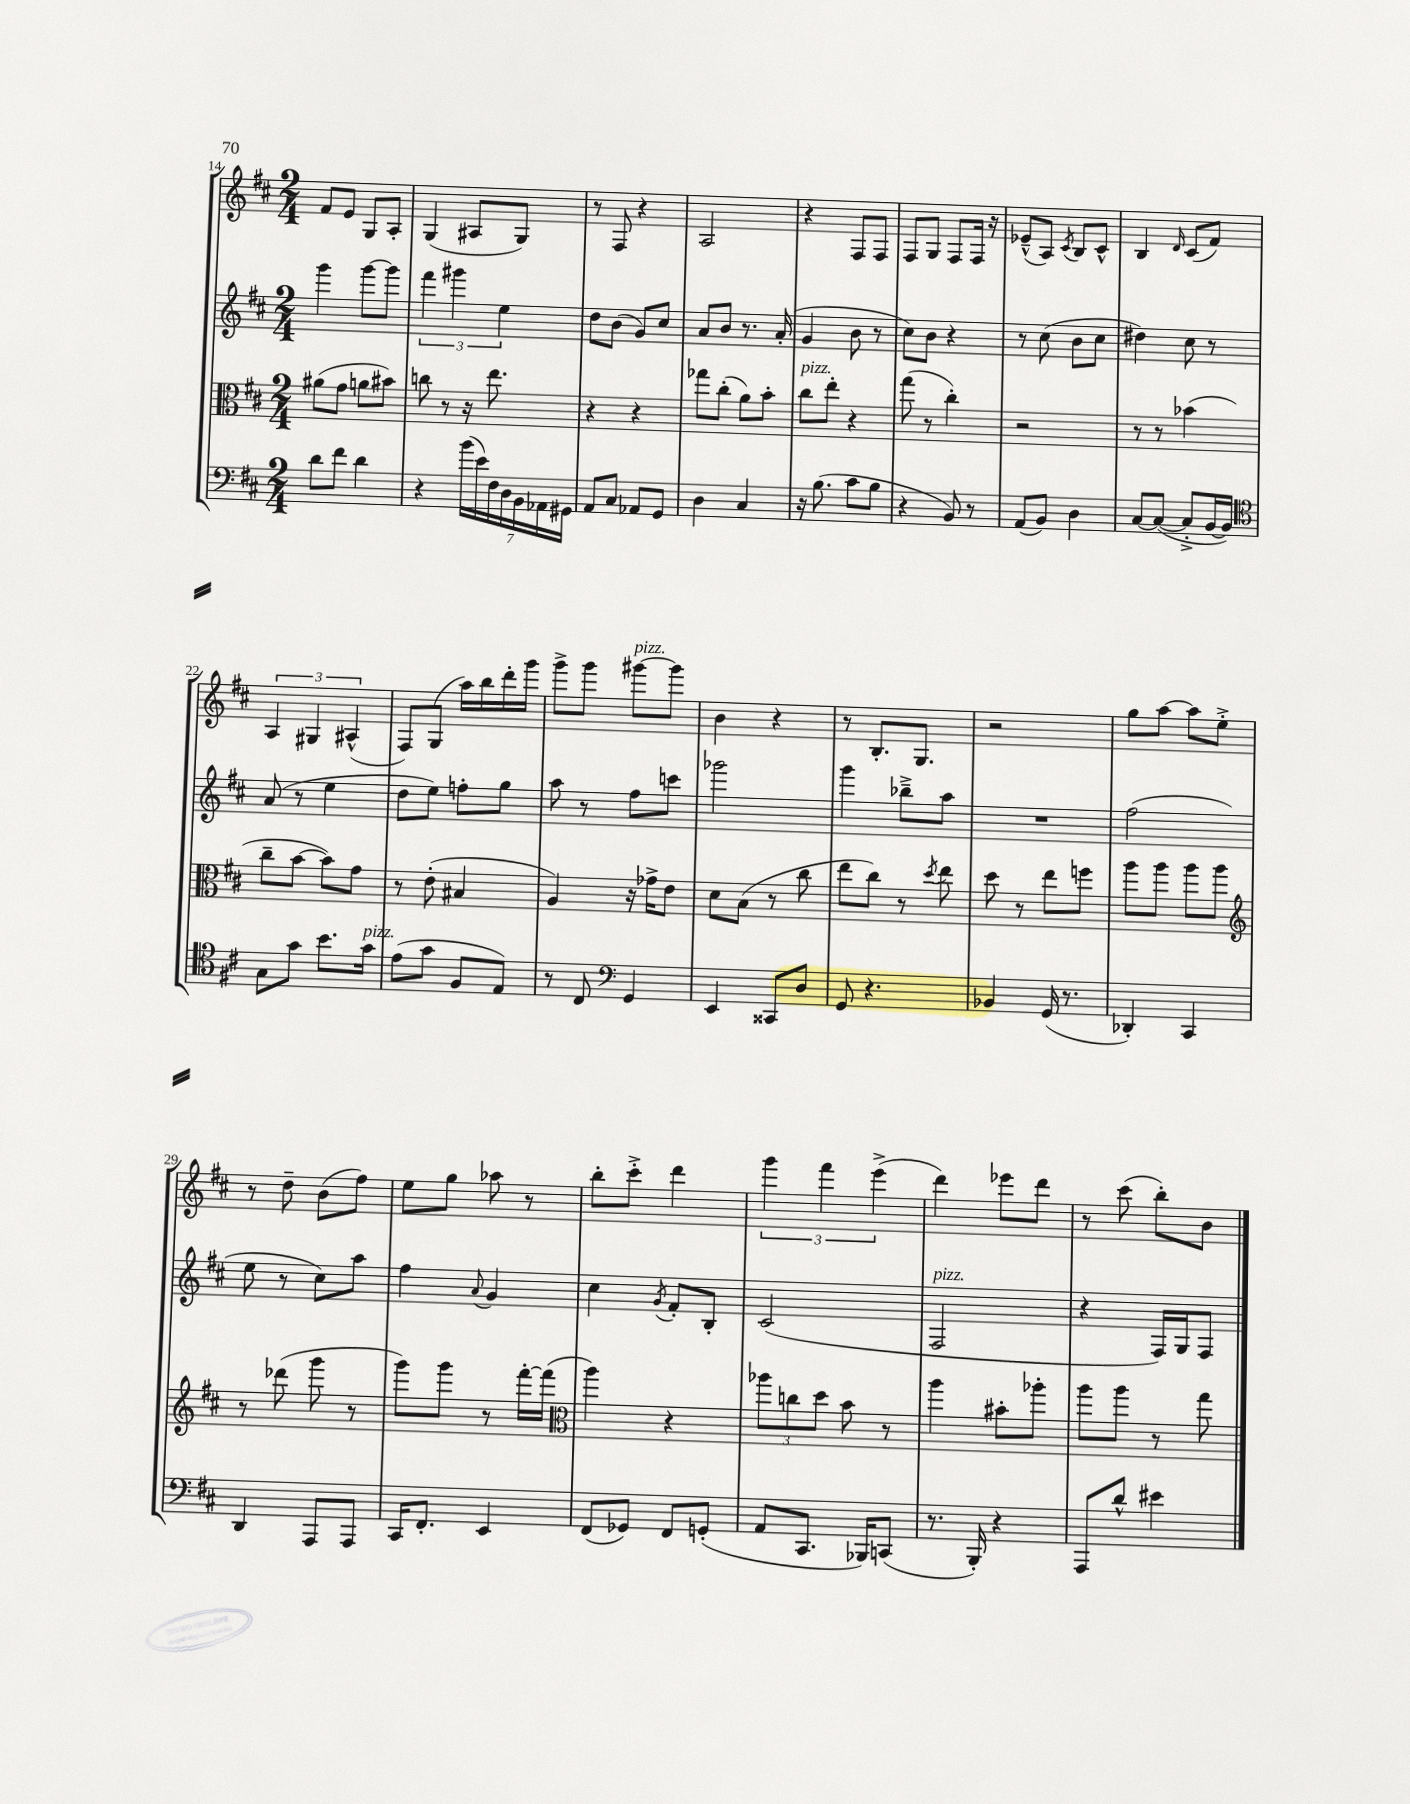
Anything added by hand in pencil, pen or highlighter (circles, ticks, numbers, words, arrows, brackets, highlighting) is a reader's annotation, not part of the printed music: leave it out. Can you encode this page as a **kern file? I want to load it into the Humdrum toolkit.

**kern	**kern	**kern	**kern
*part4	*part3	*part2	*part1
*staff4	*staff3	*staff2	*staff1
*clefF4	*clefC3	*clefG2	*clefG2
*k[f#c#]	*k[f#c#]	*k[f#c#]	*k[f#c#]
*M2/4	*M2/4	*M2/4	*M2/4
=14	=14	=14	=14
8d\L	(8a#X\L	4ggg\	8f#/L
8f#\J	8g\J	.	8e/J
4d\	8an\L	[8ggg\L	8G/L
.	8b#X\J)	8ggg\J]	8A'/J
=15	=15	=15	=15
4r	8ccn\	6fff#\	(4G/
.	8r	.	.
.	.	6ggg#X\	.
(28b\LL	16r	.	8A#X/L
28e\)	.	.	.
.	8.ee\	.	.
28F#\	.	.	.
.	.	6ee\	.
28D\	.	.	.
.	.	.	8G/J)
28BB\	.	.	.
28AA-X\	.	.	.
28GG#X\JJ	.	.	.
=16	=16	=16	=16
8AA/L	4r	8dd\L	8r
8C#/J	.	(8b\J	8F#/
8AA-X/L	4r	8g/L)	4r
8GG/J	.	8cc#/J	.
=17	=17	=17	=17
4D\	8gg-X\L	8a/L	2A/
.	(8cc#'\J	8b/J	.
4C#/	8a\L)	8.r	.
.	8b'\J	.	.
.	.	(16a'/	.
=18	=18	=18	=18
!	!LO:TX:a:i:t=pizz.	!	!
16r	8cc#\L	4g/	4r
(8.B\	.	.	.
.	8ee'\J	.	.
8c#\L	4r	8b\	8F#/L
8B\J	.	8r	8F#/J
=19	=19	=19	=19
4r	(8gg\	8cc#\L)	8F#/L
.	8r	8b\J	8G/J
8BB/)	4cc#'\)	4r	8F#/L
8r	.	.	16F#/Jk
.	.	.	16r
=20	=20	=20	=20
(8AA/L	2r	8r	(8e-X~^^/L
8BB/J)	.	(8cc#\	8A/J)
.	.	.	8qc#/
4D\	.	8b\L	8B/L
.	.	8cc#\J	8c#^^/J
=21	=21	=21	=21
[8C#/L	8r	4dd#X\)	4B/
(8C#/J_	8r	.	.
.	.	.	16qqd/
8C#'^/L]	(4b-X\	8cc#\	(8c#/L
[16BB/L	.	8r	8f#/J)
16BB/JJ])	.	.	.
!!LO:LB:g=z
=22	=22	=22	=22
*clefC4	*	*	*
8G\L	8cc#~\L	(8a/	6A/
8g\J	[8b\J	8r	.
.	.	.	6G#X/
8.b\L	8b\L])	4ee\	.
.	.	.	(6A#X^^/
.	8g\J	.	.
!LO:TX:a:i:t=pizz.	!	!	!
16g\Jk	.	.	.
=23	=23	=23	=23
(8e\L	8r	8dd\L	8F#/L)
8g\J	(8e'\	8ee\J)	(8G/J
8F#/L	4B#X/	8ffn'\L	16aa\LL)
.	.	.	16bb\
8E/J)	.	8gg\J	16ddd'\
.	.	.	16ggg\JJ
=24	=24	=24	=24
8r	4A/)	8aa\	8ggg^\L
8C#/	.	8r	8ggg\J
*clefF4	*	*	*
!	!	!	!LO:TX:a:i:t=pizz.
4GG/	16r	8ff#\L	[8ggg#X\L
.	16g-X^\KL	.	.
.	8e\J	8cccn\J	8ggg#\J]
=25	=25	=25	=25
4EE/	8d\L	2ggg-X\	4b\
.	(8B\J	.	.
8CC##X/L	8r	.	4r
8D/J	8cc#\	.	.
=26	=26	=26	=26
8GG/	8ee\L	4ggg\	8r
4.r	8cc#\J)	.	8.B'/L
.	8r	8bb-X~^\L	.
.	.	.	8.G/J
.	8qdd/	.	.
.	8ee\	8aa\J	.
=27	=27	=27	=27
4BB-X/	8dd\	2r	2r
.	8r	.	.
(16GG/	8ee\L	.	.
8.r	.	.	.
.	8ffn\J	.	.
=28	=28	=28	=28
4DD-X'/)	8aa\L	(2ff#\	8gg\L
.	8aa\J	.	[8aa\J
4CC#/	8aa\L	.	8aa\L]
.	8aa\J	.	8ee'^\J
!!LO:LB:g=z
=29	=29	=29	=29
*	*clefG2	*	*
4DD/	8r	8ee\	8r
.	(8ddd-X\	8r	8dd~\
8AAA/L	8ggg\	8cc#\L)	(8b\L
8AAA/J	8r	8aa\J	8ff#\J)
=30	=30	=30	=30
16CC#/KL	8ggg\L)	4ff#\	8ee\L
8.FF#'/J	.	.	.
.	8ggg\J	.	8gg\J
.	.	8qqa/	.
4EE/	8r	4g/	8aa-X\
.	[16fff#'\LL	.	8r
.	(16fff#\JJ]	.	.
=31	=31	=31	=31
*	*clefC3	*	*
(8FF#/L	4aa\)	4cc#\	8bb'\L
8GG-X/J)	.	.	8ccc#'^\J
.	.	8qg/	.
8FF#/L	4r	8f#'/L	4ddd\
(8GGn'/J	.	8B'/J	.
=32	=32	=32	=32
8AA/L	12aa-X\L	(2c#/	6ggg\
.	12ccn\	.	.
8.CC#/J	.	.	.
.	12dd\J	.	6fff#\
.	8b\	.	.
16BBB-X/KL)	.	.	.
.	.	.	(6eee^\
(8CCn/J	8r	.	.
=33	=33	=33	=33
!	!	!LO:TX:a:i:t=pizz.	!
8.r	4aa\	2F#/	4ddd\)
16BBB'/)	.	.	.
4r	8b#X'\L	.	8eee-X\L
.	8aa-X'\J	.	8ddd\J
=34	=34	=34	=34
8AAA/L	8aa\L	4r	8r
8d^^/J	8aa\J	.	(8ccc#\
4e#X\	8r	16F#/LL)	8bb'\L)
.	.	16G/J	.
.	8gg\	8F#/J	8b\J
==	==	==	==
*-	*-	*-	*-
